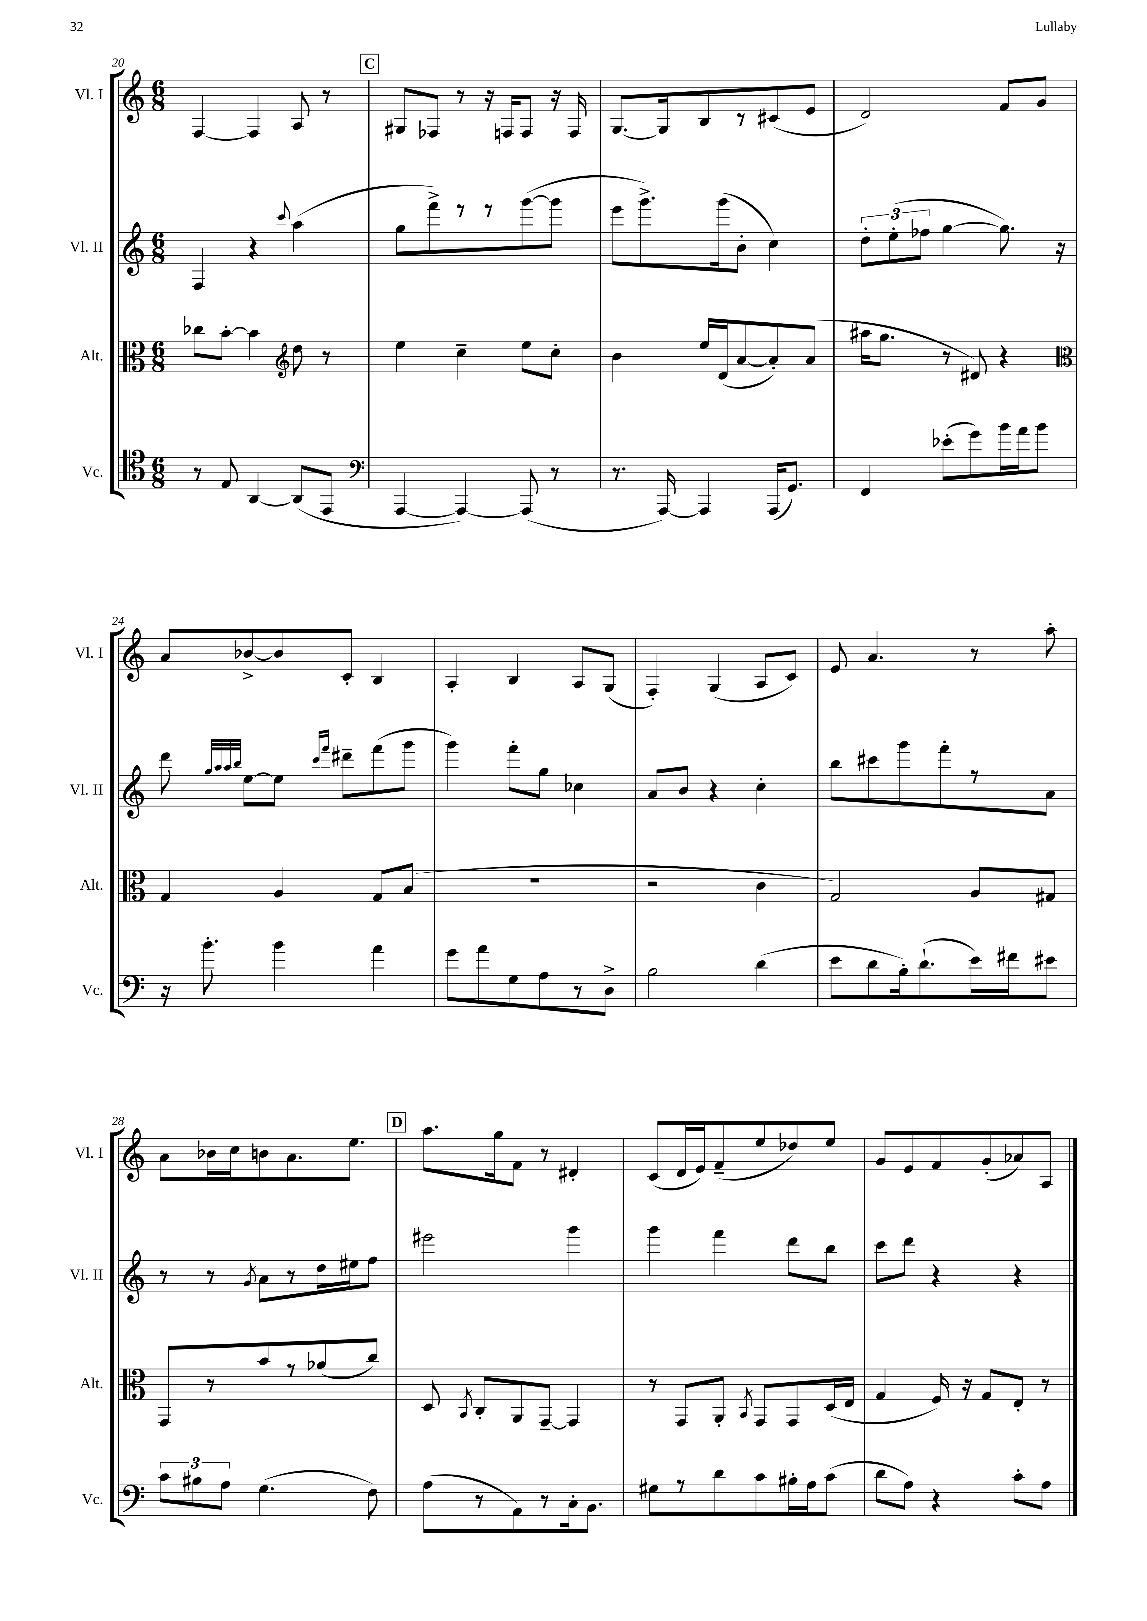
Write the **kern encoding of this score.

**kern	**kern	**kern	**kern
*staff4	*staff3	*staff2	*staff1
*clefC4	*clefC3	*clefG2	*clefG2
*k[]	*k[]	*k[]	*k[]
*M6/8	*M6/8	*M6/8	*M6/8
8r	8cc-	4F	[4F
8E	[8b'	.	.
[4AA	4b]	4r	4F]
*	*clefG2	*	*
.	.	8qqccc	.
(8AA]	8dd	(4aa	8A
8EE	8r	.	8r
=	=	=	=
*clefF4	*	*	*
[4AAA	4ee	8gg	8G#
.	.	8fff^)	8F-
4AAA_)	4cc~	8r	8r
.	.	8r	16r
.	.	.	16F
(8AAA]	8ee	([8ggg	8F
8r	8cc'	8ggg]	16r
.	.	.	16F
=	=	=	=
8.r	4b	8eee	[8.G
.	.	8.ggg^)	.
[16AAA)	.	.	16G]
4AAA]	16ee	.	8B
.	(16d	(16ggg	.
.	[8a	8b'	8r
(16AAA	8a'])	4cc)	(8c#
8.GG)	.	.	.
.	(8a	.	8e
=	=	=	=
4FF	16aa#	12dd'	2d)
.	8.gg	.	.
.	.	(12ee'	.
.	.	12ff-	.
(8e-'	8r	[4gg	.
8g)	8d#)	.	.
16b	4r	8.gg])	8f
16a	.	.	.
8b	.	.	8g
.	.	16r	.
=	=	=	=
*	*clefC3	*	*
16r	4G	8ddd	8a
8.b'	.	.	.
.	.	32qqgg	.
.	.	32qqaa	.
.	.	32qqaa	.
.	.	32qqbb	.
.	.	[8ee	[8b-^
4b	4A	8ee]	8b-]
.	.	16qqccc	.
.	.	16qqfff	.
.	.	8ddd#~	8c'
4a	8G	(8fff	4B
.	(8B	8ggg	.
=	=	=	=
8g	2.r	4ggg)	4A'
8a	.	.	.
8G	.	8fff'	4B
8A	.	8gg	.
8r	.	4cc-	8A
8D^	.	.	(8G
=	=	=	=
2B	2r	8a	4F')
.	.	8b	.
.	.	4r	(4G
(4d	4c	4cc'	8A
.	.	.	8c)
=	=	=	=
8e	2G)	8bb	8e
8d	.	8ccc#	4.a
16B')	.	8ggg	.
(8.d`	.	.	.
.	.	8fff'	.
16e)	8A	8r	8r
16f#	.	.	.
8e#	8G#	8a	8aa'
=	=	=	=
12c	8GG	8r	8a
12B#	.	.	.
.	8r	8r	16b-
12A	.	.	.
.	.	.	16cc
.	.	8qg	.
(4.G	8b	8a	8b
.	8r	8r	8.a
.	(8a-	16dd	.
.	.	16ee#	8.ee
8F)	8cc)	8ff	.
=	=	=	=
(8A	8D	2eee#	8.aa
.	8qBB	.	.
8r	8C'	.	.
.	.	.	16gg
8AA)	8AA	.	8f
8r	[8GG~	.	8r
16C'	4GG]	4ggg	4d#'
8.BB	.	.	.
=	=	=	=
8G#	8r	4ggg	(8c
8r	8GG	.	16d
.	.	.	16e)
8d	8AA'	4fff	(8f~
.	8qBB	.	.
8c	8GG	.	8ee
16B#'	8GG	8ddd	8dd-)
16A	.	.	.
(8c	(16D	8bb	8ee
.	16E	.	.
=	=	=	=
8d	4G	8ccc	8g
8A)	.	8ddd	8e
4r	16F)	4r	8f
.	16r	.	.
.	8G	.	(8g'
8c'	8E'	4r	8a-)
8A	8r	.	8A
==	==	==	==
*-	*-	*-	*-
